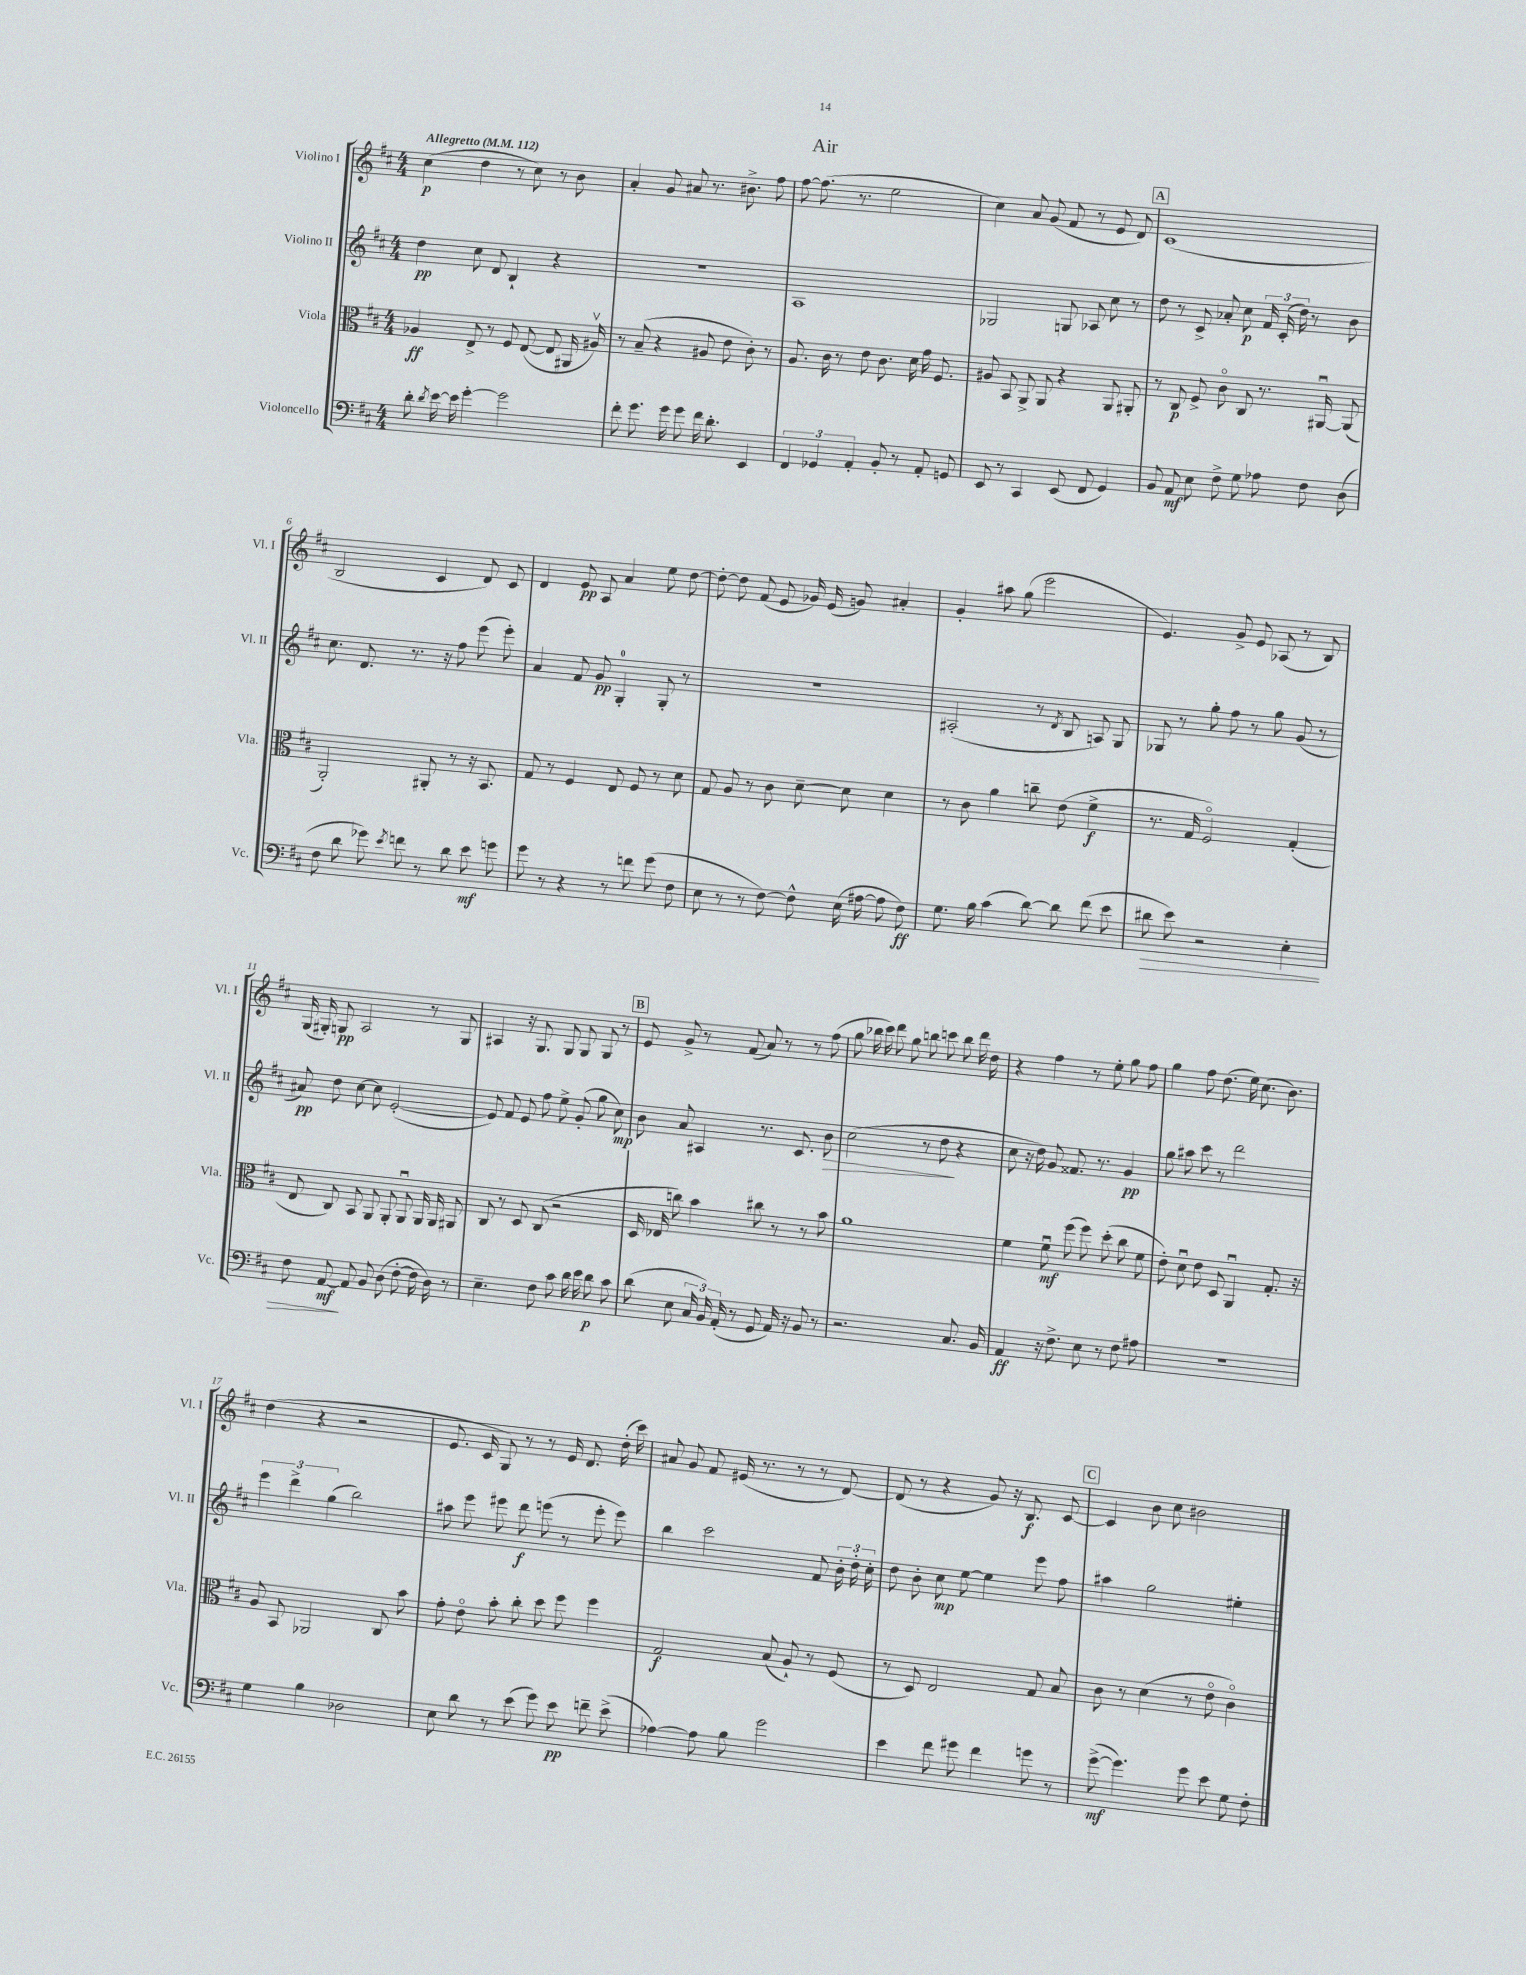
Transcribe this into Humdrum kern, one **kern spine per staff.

**kern	**dynam	**kern	**dynam	**kern	**dynam	**kern	**dynam
*part4	*part4	*part3	*part3	*part2	*part2	*part1	*part1
*staff4	*staff4	*staff3	*staff3	*staff2	*staff2	*staff1	*staff1
*I"Violoncello	*	*I"Viola	*	*I"Violino II	*	*I"Violino I	*
*I'Vc.	*	*I'Vla.	*	*I'Vl. II	*	*I'Vl. I	*
*clefF4	*	*clefC3	*	*clefG2	*	*clefG2	*
*k[f#c#]	*	*k[f#c#]	*	*k[f#c#]	*	*k[f#c#]	*
*M4/4	*	*M4/4	*	*M4/4	*	*M4/4	*
*MM112	*	*MM112	*	*MM112	*	*MM112	*
=1	=1	=1	=1	=1	=1	=1	=1
!	!	!	!	!	!	!LO:TX:a:B:t=Allegretto	!
8d'\	.	4A-X/	ff	4dd\	pp	(4cc#\	p
8qd/	.	.	.	.	.	.	.
[16e\	.	.	.	.	.	.	.
16e\]	.	.	.	.	.	.	.
[4g'\	.	8E^/	.	8cc#\	.	4dd\	.
.	.	8r	.	8d/	.	.	.
2g\]	.	8F#/	.	4B`/	.	8r	.
.	.	([8E/	.	.	.	8cc#\)	.
.	.	8E/]	.	4r	.	8r	.
.	.	16AA#X/	.	.	.	8b\	.
.	.	16A#Xv/)	.	.	.	.	.
=2	=2	=2	=2	=2	=2	=2	=2
8f#'\	.	8r	.	1r	.	4a'/	.
8.g\	.	(8B~/	.	.	.	.	.
.	.	4r	.	.	.	8g/	.
16g\	.	.	.	.	.	.	.
8g\	.	.	.	.	.	8a#X/	.
16f#\	.	8A#X/	.	.	.	8.r	.
8.d'\	.	.	.	.	.	.	.
.	.	8e\	.	.	.	.	.
.	.	.	.	.	.	8.b#X^\	.
4EE/	.	8c#'\)	.	.	.	.	.
.	.	8r	.	.	.	8ff#\	.
=3	=3	=3	=3	=3	=3	=3	=3
6FF#/	.	8.A/	.	1A	.	[8ff#\	.
.	.	.	.	.	.	(8.ff#\]	.
6GG-X/	.	.	.	.	.	.	.
.	.	16c#\	.	.	.	.	.
.	.	8r	.	.	.	.	.
.	.	.	.	.	.	8.r	.
6AA'/	.	.	.	.	.	.	.
.	.	8e\	.	.	.	.	.
8BB'/	.	8.c#\	.	.	.	2ee\	.
8r	.	.	.	.	.	.	.
.	.	16d\	.	.	.	.	.
8AA'/	.	16g\	.	.	.	.	.
.	.	8.F#/	.	.	.	.	.
8GGn/	.	.	.	.	.	.	.
=4	=4	=4	=4	=4	=4	=4	=4
8EE/	.	8A#X/	.	2G-X/	.	4cc#\)	.
8r	.	8BB/	.	.	.	.	.
4CC#/	.	8AA^/	.	.	.	8a/	.
.	.	8AA/	.	.	.	(8g/	.
(8EE/	.	4r	.	8Gn/	.	8f#/	.
8FF#/	.	.	.	8A-X/	.	8r	.
4GG/)	.	8AA/	.	8cc#\	.	8e/	.
.	.	8AA#X'/	.	8r	.	8d/)	.
!!LO:REH:place=s1:t=A
=5	=5	=5	=5	=5	=5	=5	=5
8BB/	.	8r	.	8dd\	.	(1c#	.
8AA/	mf	8C#/	p	8r	.	.	.
8E\	.	8F#^/	.	8c#^/	.	.	.
8F#^\	.	8c#\	.	8a-X'/	.	.	.
8G\	.	8C#/	.	8cc#\	p	.	.
8A-X\	.	8.r	.	24f#/	.	.	.
.	.	.	.	(24c#'/	.	.	.
.	.	.	.	24dd\)	.	.	.
8F#\	.	.	.	8r	.	.	.
.	.	[16AA#Xu/	.	.	.	.	.
(8D\	.	(8AA#/]	.	8b\	.	.	.
!!LO:LB:g=z
=6	=6	=6	=6	=6	=6	=6	=6
8F#\	.	2AA'/)	.	8.cc#\	.	2B/	.
8d\	.	.	.	.	.	.	.
.	.	.	.	8.d/	.	.	.
8g-X\)	.	.	.	.	.	.	.
8qe/	.	.	.	.	.	.	.
8fn\	.	.	.	8.r	.	.	.
8r	.	8AA#X'/	.	.	.	4c#/	.
.	.	.	.	16r	.	.	.
8d\	.	8r	.	8ff#\	.	.	.
8e\	mf	16r	.	(8eee\	.	8d/)	.
.	.	8.BB/	.	.	.	.	.
8gn\	.	.	.	8eee'\)	.	8c#/	.
=7	=7	=7	=7	=7	=7	=7	=7
8g\	.	8G/	.	4a/	.	4d/	.
8r	.	8r	.	.	.	.	.
4r	.	4F#/	.	8f#/	.	8e/	pp
.	.	.	.	8g/	pp	8A/	.
8r	.	8E/	.	4G'/	.	4a/	.
8fn\	.	8F#/	.	.	.	.	.
(8g\	.	8r	.	8G'/	.	8ee\	.
8F#\	.	8d\	.	8r	.	[8dd\	.
=8	=8	=8	=8	=8	=8	=8	=8
8E\	.	8G/	.	1r	.	8dd'\_	.
8r	.	8A/	.	.	.	8dd\]	.
8r	.	8r	.	.	.	(8f#/	.
[8F#\)	.	8c#\	.	.	.	8e/	.
8F#^^\]	.	[8d~\	.	.	.	16g-X/)	.
.	.	.	.	.	.	(16e/	.
(16E\	.	8d\]	.	.	.	8gn/)	.
[16A#X\	.	.	.	.	.	.	.
8A#\]	.	4d\	.	.	.	4a#X'/	.
8F#\)	ff	.	.	.	.	.	.
=9	=9	=9	=9	=9	=9	=9	=9
8.G\	.	8r	.	(2A#X'/	.	4g'/	.
.	.	8c#\	.	.	.	.	.
16B\	.	.	.	.	.	.	.
(4c#\	.	4a\	.	.	.	8aa#X\	.
.	.	.	.	.	.	(8gg\	.
[8d\)	.	8ccn~\	.	8r	.	2eee\	.
.	.	.	.	8qd/	.	.	.
8d\]	.	(8e\	.	8B/	.	.	.
(8f#\	.	4f#^\	f	8An/)	.	.	.
8e\	.	.	.	8G/	.	.	.
=10	=10	=10	=10	=10	=10	=10	=10
!	!LO:HP:b	!	!	!	!	!	!
8d#X\	>	8.r	.	8G-X/	.	4.e/)	.
8e\)	.	.	.	8r	.	.	.
.	.	16G/	.	.	.	.	.
2r	.	2F#/)	.	8gg'\	.	.	.
.	.	.	.	8ff#\	.	8g^/	.
.	.	.	.	8r	.	8e/	.
.	.	.	.	8gg\	.	(8A-X/	.
4E'\	.	(4G'/	.	(8g/	.	8r	.
.	.	.	.	8r	.	8B/)	.
!!LO:LB:g=z
=11	=11	=11	=11	=11	=11	=11	=11
8F#\	.	8E/	.	8a#X/)	pp	(16G/	.
.	.	.	.	.	.	16G#X'/)	.
[8AA/	mf	8C#/)	.	8dd\	.	8Gn/	pp
8AA/]	]	8BB/	.	[8cc#\	.	2A/	.
8BB/	.	8AA/	.	8cc#\]	.	.	.
(8D\	.	8AA'/	.	([2e'/	.	.	.
[8F#'\	.	8AAu/	.	.	.	.	.
16F#\]	.	16AA/	.	.	.	8r	.
16D\)	.	16AA/	.	.	.	.	.
8r	.	8AA#X/	.	.	.	8G/	.
=12	=12	=12	=12	=12	=12	=12	=12
4.E~\	.	8C#/	.	8e/])	.	4A#X/	.
.	.	8r	.	8f#/	.	.	.
.	.	8D/	.	8e/	.	16r	.
.	.	.	.	.	.	8.G/	.
8F#\	.	(8C#/	.	8ff#\	.	.	.
8c#\	.	2r	.	8ee^\	.	8G/	.
16d\	.	.	.	(8g'/	.	8G/	.
16e\	.	.	.	.	.	.	.
8d\	p	.	.	8gg\	.	8G/	.
8c#\	.	.	.	8cc#\)	mp	8r	.
!!LO:REH:place=s1:t=B
=13	=13	=13	=13	=13	=13	=13	=13
(8d\	.	16D/	.	8b\	.	8e/	.
.	.	16E-X/	.	.	.	.	.
8E\	.	8ccn\)	.	8a/	.	8g^/	.
24C#/	.	4b\	.	4A#X/	.	8r	.
24BB/)	.	.	.	.	.	.	.
(24AA'/	.	.	.	.	.	.	.
8r	.	.	.	.	.	(8f#/	.
8GG/	.	8cc#X\	.	8.r	.	8a/)	.
16AA/)	.	8r	.	.	.	8r	.
16r	.	.	.	8.c#/	.	.	.
8BB/	.	8r	.	.	.	8r	.
!	!	!	!	!	!LO:HP:b	!	!
8r	.	8b\	.	8b\	>	(8ff#\	.
=14	=14	=14	=14	=14	=14	=14	=14
2.r	.	1a	.	(2cc#\	.	8gg\	.
.	.	.	.	.	.	16bb-X\	.
.	.	.	.	.	.	16ccc#\)	.
.	.	.	.	.	.	8ddd\	.
.	.	.	.	.	.	8gg\	.
.	.	.	.	8r	.	8bbn\	.
.	.	.	.	8dd\	.	8cccn\	.
8.C#/	.	.	.	4r	]	8bb\	.
.	.	.	.	.	.	16ddd\	.
16BB/	.	.	.	.	.	16dd\	.
=15	=15	=15	=15	=15	=15	=15	=15
4AA/	ff	4f#\	.	8cc#\	.	4r	.
.	.	.	.	16r	.	.	.
.	.	.	.	16dd\)	.	.	.
16r	.	8f#u\	mf	8g/	.	4ff#\	.
8.F#^\	.	.	.	.	.	.	.
.	.	(8ff#\	.	8.f##X/	.	.	.
8E\	.	8ff#\)	.	.	.	8r	.
.	.	.	.	8.r	.	.	.
8r	.	(8dd'\	.	.	.	8ee'\	.
8F#\	.	8cc#\	.	4g/	pp	8gg\	.
8A#X\	.	8f#\	.	.	.	8ff#\	.
=16	=16	=16	=16	=16	=16	=16	=16
1r	.	8e'\)	.	8gg\	.	4gg\	.
.	.	8du\	.	8aa#X\	.	.	.
.	.	8e\	.	8ccc#\	.	8ff#\	.
.	.	8D/	.	8r	.	(8.dd\	.
.	.	4AAu/	.	2ddd\	.	.	.
.	.	.	.	.	.	16ee\)	.
.	.	.	.	.	.	(8.cc#\	.
.	.	8.G'/	.	.	.	.	.
.	.	.	.	.	.	8.b\)	.
.	.	16r	.	.	.	.	.
!!LO:LB:g=z
=17	=17	=17	=17	=17	=17	=17	=17
4G\	.	8A/	.	6eee\	.	(4dd\	.
.	.	8BB/	.	.	.	.	.
.	.	.	.	6ddd^\	.	.	.
4B\	.	2AA-X/	.	.	.	4r	.
.	.	.	.	(6gg\	.	.	.
2D-X\	.	.	.	2bb\)	.	2r	.
.	.	8C#/	.	.	.	.	.
.	.	8b\	.	.	.	.	.
=18	=18	=18	=18	=18	=18	=18	=18
8E\	.	8g'\	.	8aa#X\	.	8.e/	.
8d\	.	8e\	.	8eee\	.	.	.
.	.	.	.	.	.	16c#/	.
8r	.	8b'\	.	8eee#X\	.	8G/)	.
(8e\	.	8cc#'\	.	8ddd\	f	8r	.
8g\)	.	8dd\	.	(8eeen\	.	8r	.
8e\	pp	8ff#\	.	8r	.	16e/	.
.	.	.	.	.	.	8.d/	.
8fn~\	.	4ff#\	.	8eee'\	.	.	.
(8e^\	.	.	.	8eee\)	.	(16dd'\	.
.	.	.	.	.	.	16ccc#\)	.
=19	=19	=19	=19	=19	=19	=19	=19
[4A-X\)	.	2G/	f	4bb\	.	8a#X/	.
.	.	.	.	.	.	8g/	.
8A-\]	.	.	.	2ccc#\	.	8f#/	.
8B\	.	.	.	.	.	(16e#X/	.
.	.	.	.	.	.	8.r	.
2g\	.	(8B/	.	.	.	.	.
.	.	8A`/)	.	.	.	8r	.
.	.	8r	.	8f#/	.	8r	.
.	.	(8F#/	.	24b'\	.	[8d/)	.
.	.	.	.	24dd'\	.	.	.
.	.	.	.	24cc#'\	.	.	.
=20	=20	=20	=20	=20	=20	=20	=20
4e\	.	8r	.	8dd\	.	(8d/]	.
.	.	8D/)	.	8b'\	.	8r	.
8f#\	.	2E/	.	8cc#\	mp	4r	.
8g#X\	.	.	.	[8ee\	.	.	.
4f#\	.	.	.	4ee\]	.	8g/)	.
.	.	.	.	.	.	16r	.
.	.	.	.	.	.	8.B/	f
8gn\	.	8G/	.	8eee\	.	.	.
8r	.	8B/	.	8ff#\	.	[8c#/	.
!!LO:REH:place=s1:t=C
=21	=21	=21	=21	=21	=21	=21	=21
([8g^\	mf	8c#\	.	4aa#X\	.	4c#/]	.
4.g\])	.	8r	.	.	.	.	.
.	.	(4d\	.	2gg\	.	8b\	.
.	.	.	.	.	.	8cc#\	.
8g\	.	8r	.	.	.	2b#X\	.
8e\	.	8e\	.	.	.	.	.
8G\	.	4c#\)	.	4ee#X'\	.	.	.
8F#'\	.	.	.	.	.	.	.
==	==	==	==	==	==	==	==
*-	*-	*-	*-	*-	*-	*-	*-
